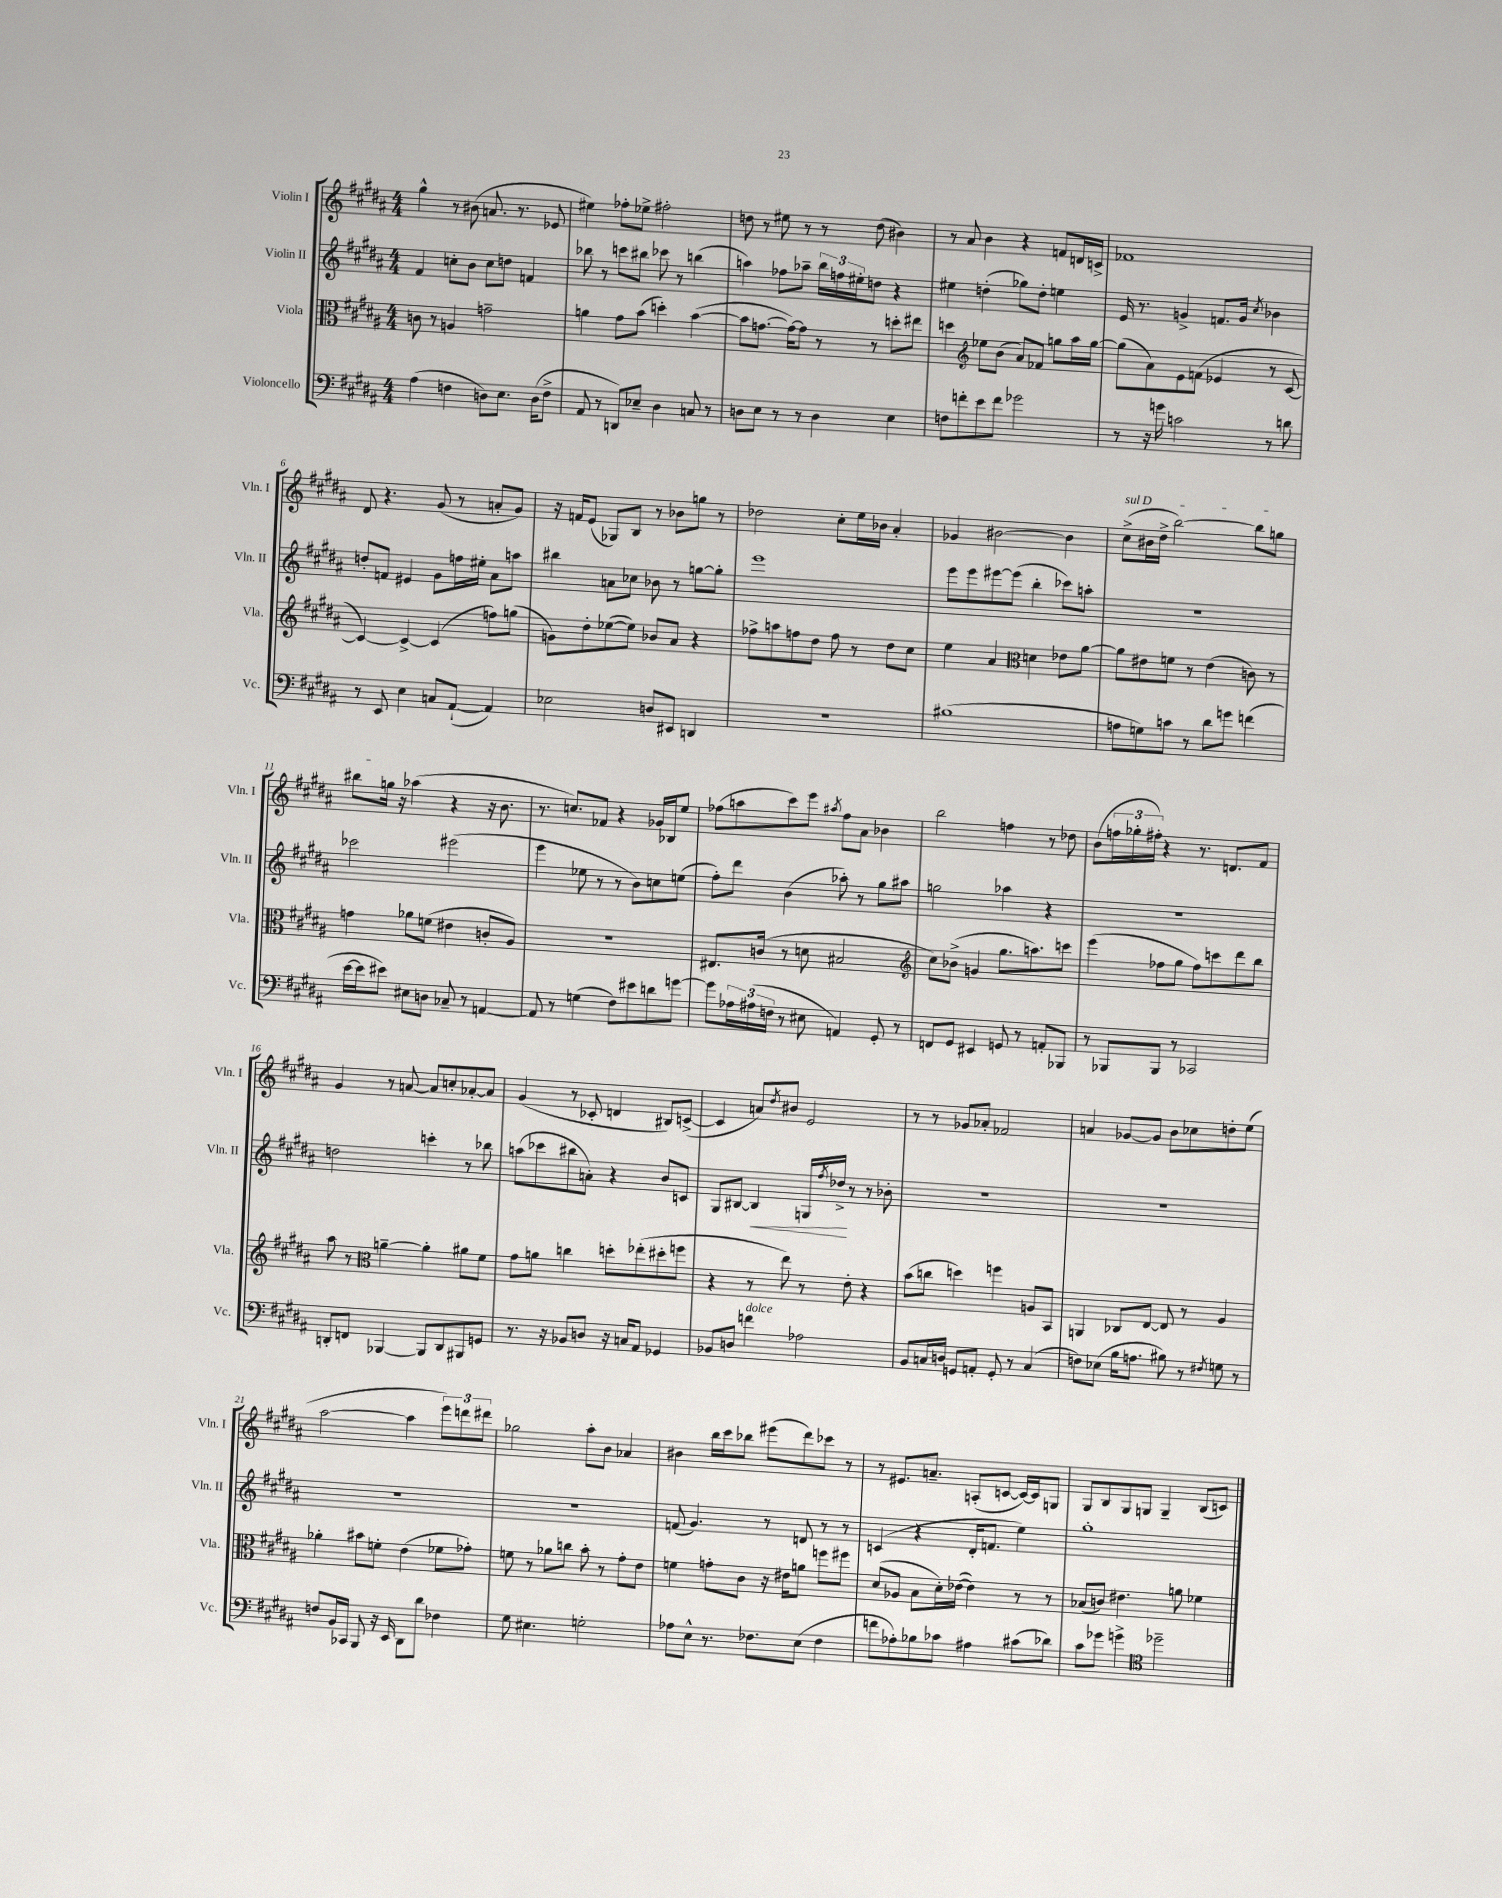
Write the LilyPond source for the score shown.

<<
\new StaffGroup <<
\new Staff = "s0" \with { instrumentName = "Violin I" shortInstrumentName = "Vln. I" } {
    \clef treble \key b \major \numericTimeSignature \time 4/4
    gis''4-^ r8 bis'8( a'8. r8. ees'8 |
    eis''4) fes''8-. ees''8-> fis''2-. |
    d''8 r8 eis''8 r8 r8 d''8( bis'4) |
    r8 ais'8 b'4 r4 f'8 d'16 c'16-> |
    fes'1 |
    dis'8 r4. gis'8( r8 a'8-. gis'8) |
    r16 f'16 e'8( ges8) b8 r8 bes'8 g''8 r8 |
    des''2 cis''8-. e''16 bes'16 ais'4-. |
    ges'4 bis'2~ bis'4 |
    \once \override TextSpanner.bound-details.left.text = \markup { \italic "sul D" } cis''8->\startTextSpan( bis'16 dis''16-> b''2~) b''8 g''8 |
    bis''8 g''16\stopTextSpan r16 aes''4( r4 r16 b'8. |
    r8. c''8.) fes'8 r4 ges'16 bes16 e''8 |
    fes''8( a''8 cis'''8) e'''8 \acciaccatura { ais''8 } fes''8 ais'8 bes'4 |
    b''2 f''4 r8 des''8 |
    b'8( \tuplet 3/2 { f''16 ges''16-. fis''16-.) } r4 r8. d'8. fis'8 |
    gis'4 r8 a'8~ a'8 c''8-. aes'8~-. aes'8 |
    gis'4( r8 ces'8-. d'4 bis8) c'8~->( |
    c'4 a'8) \acciaccatura { dis''8 } bis'8 e'2 |
    r8 r8 ges'8 aes'8-. fes'2 |
    a'4 ges'8~ ges'8 b'8 ces''8 d''8-. e''8( |
    ais''2~ ais''4 \tuplet 3/2 { e'''8) d'''8 dis'''8 } |
    ges''2 ais''8-. b'8 aes'4 |
    bis'4 b''16 cis'''16 bes''8 eis'''8( dis'''8) ces'''8 r8 |
    r8 eis'8. a'8.-- a8-.( c'8~ c'16~) c'16 g8 |
    gis8 b8 gis8 g8 g4-- b8( c'8) \bar "|." |
}
\new Staff = "s1" \with { instrumentName = "Violin II" shortInstrumentName = "Vln. II" } {
    \clef treble \key b \major \numericTimeSignature \time 4/4
    fis'4 c''8-. b'8 c''8 d''8 f'4 |
    bes''8 r8 c'''8 bis''8 ces'''8 r8 b''4( |
    a''4) fes''8 aes''8-- \tuplet 3/2 { b''16 f''16 eis''16-. } d''8 r4 |
    eis''4 d''4-.( ges''8) d''8-. e''4 |
    e'16 r8. g'4-> f'8. g'16 \acciaccatura { cis''8 } bes'4 |
    d''8-. f'8 eis'4 gis'8 f''16 eis''16-. ais'8 a''8 |
    bis''4 a'8 ces''8 bes'8 r8 g''8~ g''8-. |
    e'''1 |
    e'''8 e'''8 eis'''8~ eis'''8( b''4-. ces'''8) a''8-. |
    r1 |
    ces'''2 eis'''2( |
    e'''4 ees''8 r8 r8 b'8) c''8 e''8( |
    fis''8-.) dis'''8 b'4( aes''8-.) r8 gis''8 ais''8 |
    g''2 aes''4 r4 |
    R1 |
    d''2 c'''4-. r8 bes''8 |
    a''8( ces'''8 bis''8 a'8-.) r4 b'8 c'8 |
    gis8 bis8~ bis4\< g16 \acciaccatura { fis''8 } des''16->\! r8 r8 bes'8-. |
    R1 |
    R1 |
    R1 |
    R1 |
    f'8( gis'4.) r8 d'8 r8 r8 |
    c'4( r4 dis'16-. f'8. e''4) |
    gis''1-. \bar "|." |
}
\new Staff = "s2" \with { instrumentName = "Viola" shortInstrumentName = "Vla." } {
    \clef alto \key b \major \numericTimeSignature \time 4/4
    c'8 r8 a4 g'2-- |
    a'4 gis'8 b'8( d''4-.) b'4~( |
    b'8 g'8.~ g'16~) g'8 r8 r8 d''8-. eis''8 |
    d''4 \clef treble ees''8 b'8( ais'8) fes'8 g''8 ais''16 g''16~ |
    g''8( ais'8) e'8 f'8( ees'4 r8 cis'8~ |
    cis'4~) cis'4~-> cis'4( f''8) g''8( |
    g'8) dis''8-. ees''8~( ees''8) bes'8 ais'8 r4 |
    fes''8-> a''8 f''8 dis''8 f''8 r8 dis''8 cis''8 |
    e''4 ais'4 \clef alto d'4 ees'8 ais'8~ |
    ais'8 eis'8 f'8 r8 eis'4( c'8) r8 |
    g'4 aes'8 f'8( eis'4 c'8-. ais8) |
    R1 |
    eis8. c'16( r8 d'8 bis2 |
    \clef treble cis''8) bes'8->( g'4 gis''8. a''8.) c'''8 |
    e'''4( fes''8 gis''8 fes''8) c'''8 dis'''8 b''8 |
    ais''8 r8 \clef alto a'4~-- a'4-. ais'8 fis'8 |
    gis'8 a'8 c''4 d''8-. ees''8-.( dis''8-. f''8 |
    r4 r8 e''8) r8 e'8-. r4 |
    b'8( c''8 d''4) f''4 a8 b,8 |
    a,4 ces8 e8~ e8 r8 ais4 |
    aes'4-. bis'8 f'8-. e'4( fes'8 ges'8-.) |
    f'8 r8 aes'8 c''8 b'8-. r8 gis'8-. e'8 |
    f'4 g'8-. cis'8 r16 eis'16 a'8 f''8 fis''8 |
    dis'8( aes8 b8 dis'16-.) ees'16~( ees'4) r8 r8 |
    bes8( c'8) eis'4. a'8 fes'4 \bar "|." |
}
\new Staff = "s3" \with { instrumentName = "Violoncello" shortInstrumentName = "Vc." } {
    \clef bass \key b \major \numericTimeSignature \time 4/4
    ais4( f4 d8) e8. d16( f8-> |
    ais,8 r8 d,8) ees8-- dis4 c8 r8 |
    d8 e8 r8 r8 d4 e4 |
    f8 f'8-. e'8 f'8 ges'2 |
    r8 r16 g'16 c'2 r8 d'8 |
    r8 e,8 e4 c8 ais,8~-!( ais,4) |
    ees2 d8 eis,8 d,4 |
    R1 |
    bis1( |
    a8 g8) c'8 r8 dis'8 g'8 f'4( |
    e'16~ e'16 eis'8) eis8 d8 ces8-- r8 a,4~ |
    a,8 r8 g4( fis8) eis'8 d'8 g'8~ |
    g'8 \tuplet 3/2 { aes16 ais16( f16 } r8 eis8 a,4) gis,8-. r8 |
    f,8 gis,8 eis,4 g,8 r8 a,8-. bes,,8 |
    r8 bes,,8 bes,,8 r8 ces,2 |
    d,8-. f,8 bes,,4~ bes,,8 d,8 bis,,8 g,8 |
    r8. r16 bes,8 d8 r16 c16 ais,8 ges,4 |
    bes,8 d8 f'4^\markup { \italic "dolce" } aes2 |
    b,8 c16 d16 g,8 a,8-. g,8-. r8 c4( |
    f8) ees8( b16 a8. bis8) r8 \acciaccatura { fis8 } g8 r8 |
    f8 b,16 ces,16 b,,8 r16 e,16 dis,8 dis'8 fes4 |
    gis8 eis4. g2-. |
    aes8 e8-^ r8. fes8. e8( fes4 |
    f'8 aes8-.) bes8 ces'8 ais4 cis'8( des'8) |
    cis'8 ges'8 g'4-> \clef tenor des''2-- \bar "|." |
}
>>
>>
